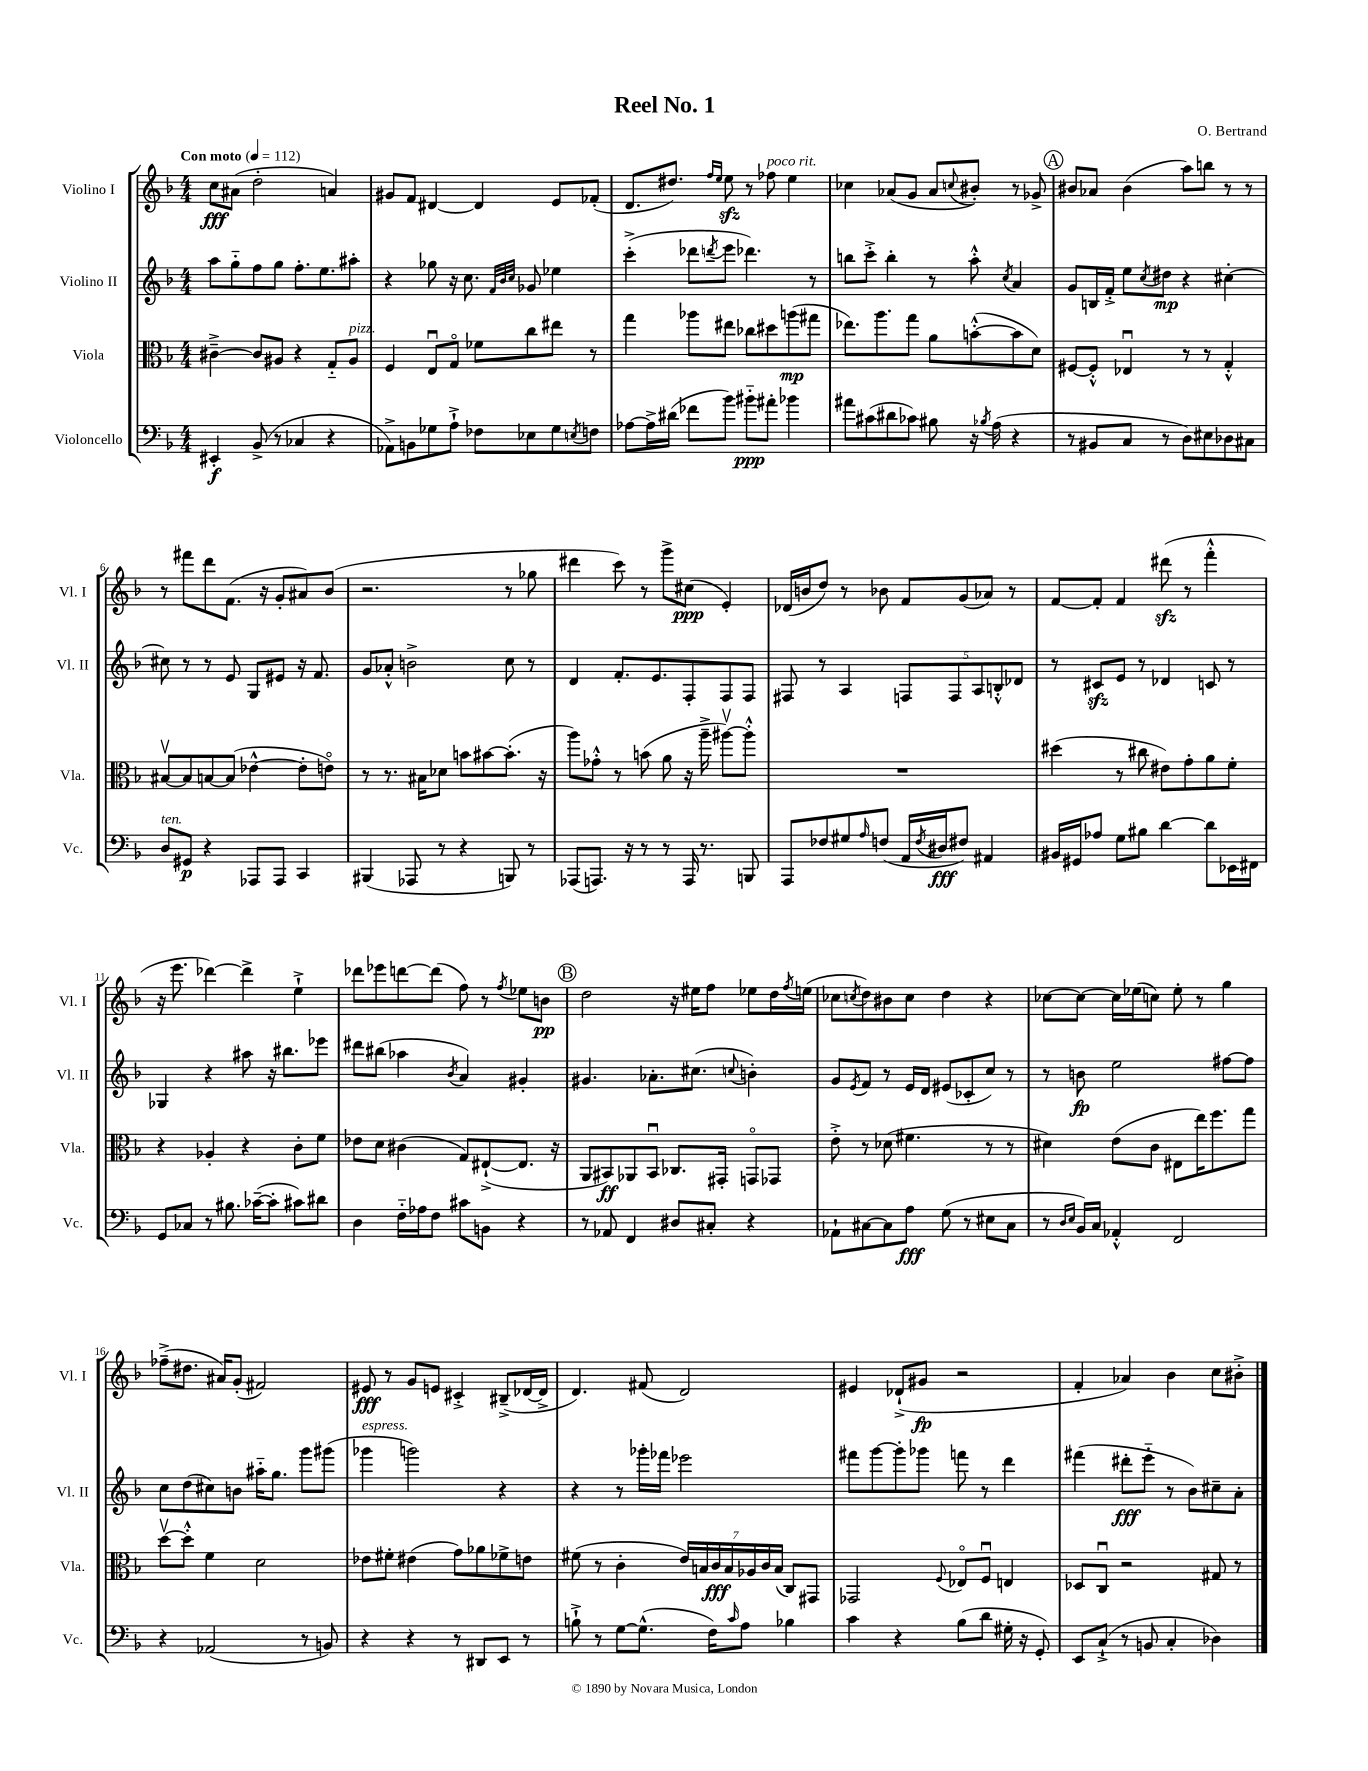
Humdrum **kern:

**kern	**kern	**kern	**kern
*staff4	*staff3	*staff2	*staff1
*clefF4	*clefC3	*clefG2	*clefG2
*k[b-]	*k[b-]	*k[b-]	*k[b-]
*M4/4	*M4/4	*M4/4	*M4/4
*MM112	*MM112	*MM112	*MM112
4EE#'	[4c#~^	8aa	8cc
.	.	8gg'~	(8a#
(8BB-^	8c#]	8ff	2dd'
8r	8A#	8gg	.
4C-	4r	8.ff'	.
.	.	8.ee	.
4r	8G'~	.	4a)
.	8A#	8aa#'	.
=	=	=	=
8AA-^)	4F	4r	8g#
8BB	.	.	8f
8G-	8Eu	8gg-	[4d#
8A`^	8Go	16r	.
.	.	8.cc	.
8F-	8f-	.	4d#]
.	.	32qqf	.
.	.	32qqb-	.
.	.	32qqcc	.
8E-	8cc	8g-	.
8G-	8ee#	4ee-	8e
8qE	.	.	.
8F	8r	.	(8f-'
=	=	=	=
[8A-	4gg	(4ccc'^	8.d
16A-^]	.	.	.
(16d#	.	.	8.dd#)
8f-	8aa-	8ddd-	.
.	.	.	16qqff
.	.	8qddd	16qqee
8b-)	8ee#	8eee	8ee
8b#'~	8cc-	4.ddd-)	8r
8a#'	8dd#	.	8ff-
4b-	(8aa	.	4ee
.	8gg#	8r	.
=	=	=	=
8a#	8.ee-)	8bb	4cc-
(8c#	.	8ccc'^	.
.	8.aa	.	.
8d#	.	4bb'	(8a-
8c-)	8gg	.	8g
8B#	8a	8r	8a-
.	.	.	8qqcc
16r	([8b'^^	8aa'^^	8b#')
8qB-	.	.	.
(16A	.	.	.
.	.	8qcc	.
4r	8b]	4a	8r
.	8d)	.	8g-^
=	=	=	=
8r	[8F#	8g	8b#
8BB#	8F#'^^]	16B	8a-
.	.	16f'^	.
8C	4E-u	8ee	(4b#
.	.	8qcc	.
8r	.	8dd#	.
8D)	8r	4r	8aa)
8E#	8r	.	8bb
8D-	4G'^^	[4cc#'	8r
8C#	.	.	8r
=	=	=	=
8D	[8B#v	8cc#]	8r
8GG#	8B#]	8r	8fff#
4r	[8B	8r	8ddd
.	(8B]	8e	(8.f
8AAA-	[4e-^^	8G	.
.	.	.	16r
8AAA-	.	8e#	8g'
4CC	8e-']	16r	8a#)
.	.	8.f	.
.	8eo)	.	(8b-
=	=	=	=
(4BBB#	8r	8g	2.r
.	8.r	8a-'^^	.
8AAA-	.	2b^	.
.	16B#	.	.
8r	8d-	.	.
4r	8b	.	.
.	[8b#	.	.
8BBB)	(8.b#']	8cc	8r
8r	.	8r	8gg-
.	16r	.	.
=	=	=	=
(8AAA-	8aa)	4d	4ddd#
8.AAA)	8g-'^^	.	.
.	8r	8.f'	8ccc)
16r	.	.	.
8r	(8b	.	8r
.	.	8.e	.
8r	8a	.	8ggg^
16AAA	16r	8F'	(8cc#
8.r	16aa~^	.	.
.	[8aa#v)	8F	4e')
8BBB	8aa#'^^]	8F	.
=	=	=	=
8AAA	1r	8F#	(16d-
.	.	.	16b
8F-	.	8r	8dd)
8G#	.	4A	8r
16qqA	.	.	.
(8F	.	.	8b-
16AA	.	10F	8f
8qF	.	.	.
16D#	.	.	.
.	.	10F	.
8F#)	.	.	(8g
.	.	10A	.
4AA#	.	.	8a-)
.	.	10B'^^	.
.	.	.	8r
.	.	10d-	.
=	=	=	=
16BB#	(4dd#	8r	[8f
16GG#	.	.	.
8A-	.	8c#	8f']
8G	8r	8e	4f
8B#	8cc#	8r	.
[4d	8e#)	4d-	(8ddd#
.	8g'	.	8r
8d]	8a	8c	4fff'^^
16EE-	8f'	8r	.
16FF#	.	.	.
=	=	=	=
8GG	4r	4G-	16r
.	.	.	8.eee
8C-	.	.	.
8r	4A-'	4r	[4ddd-)
8.B#	.	.	.
.	4r	8aa#	4ddd-^]
([16c-~	.	.	.
8c-']	.	16r	.
.	.	8.bb#	.
8c#)	8c'	.	4ee`^
8d#	8f	8eee-	.
=	=	=	=
4D	8e-	8ddd#	8ddd-
.	8d	(8bb#	8eee-
16F'~	(4c#	4aa-	[8ddd
16A-	.	.	.
8F	.	.	(8ddd]
.	.	8qb-	.
8c#	8G)	4a)	8ff)
8BB	([8E#`^	.	8r
.	.	.	8qff
4r	8.E#]	4g#'	8ee-
.	.	.	8b
.	16r	.	.
=	=	=	=
8r	8AA	4.g#	2dd
8AA-	8BB#)	.	.
4FF	8AA-	.	.
.	8BB#u	8.a-'	.
8D#	8.C-	.	16r
.	.	(8.cc#	16ee#
8C#'	.	.	8ff
.	16GG#'	.	.
.	.	8qqcc	.
4r	8GGo	4b')	8ee-
.	8GG-	.	16dd
.	.	.	8qff
.	.	.	(16ee
=	=	=	=
8AA-`	8e'^	8g	8cc-
.	.	8qe	8qcc
[8C#	8r	8f	8dd)
8C#]	(8d-	8r	8b#
8A	4.f#	16e	8cc
.	.	16d	.
(8G	.	(8e#	4dd
8r	.	8c-'	.
8E#	8r	8cc)	4r
8C#	8r	8r	.
=	=	=	=
8r	4d#)	8r	[8cc-
16qqD	.	.	.
16qqE	.	.	.
16BB-)	.	8b	8cc-_
16C	.	.	.
4AA-'^^	(8e	2ee	16cc-]
.	.	.	(16ee-
.	8c	.	8cc)
2FF	8E#	.	8ee-'
.	16ee)	.	8r
.	8.ff	.	.
.	.	[8ff#	4gg
.	8gg	8ff#]	.
=	=	=	=
4r	[8ddv	8cc	(8ff-~^
.	8dd'^^]	(8dd	8.dd#
(2AA-	4f	8cc#)	.
.	.	.	16a#)
.	.	8b	(8g'
.	2d	16aa#'~	2f#)
.	.	8.gg	.
8r	.	8ggg	.
8BB)	.	(8ggg#	.
=	=	=	=
4r	8e-	4ggg-	8e#
.	8f#'	.	8r
4r	(4e#	2ggg)	8g
.	.	.	8e
8r	8g)	.	4c#'^
8DD#	8a-	.	.
8EE	8f-^	4r	(8B#~^
8r	8e	.	[16d-
.	.	.	16d-^]
=	=	=	=
8B`^	(8f#	4r	4.d)
8r	8r	.	.
[8G	4c'	8r	.
(8.G^^]	.	16ggg-'	(8f#
.	.	16fff-	.
.	28e)	2eee-	2d)
.	28B	.	.
16F)	.	.	.
.	28c	.	.
.	28B	.	.
16qqc	.	.	.
8A	.	.	.
.	28A-	.	.
.	28c	.	.
.	(28B	.	.
4B-	8C)	.	.
.	8GG#	.	.
=	=	=	=
4c	2GG-	8fff#	4e#
.	.	[8ggg	.
4r	.	8ggg']	(8d-`^
.	.	8ggg-	8g#
.	8qqF	.	.
(8B-	8E-o	8fff	2r
8d	8Fu	8r	.
16G#'	4E	4ddd	.
16r	.	.	.
8GG')	.	.	.
=	=	=	=
8EE	8D-	(4fff#	4f'
(8C`^	8Cu	.	.
8r	2r	8ddd#'	4a-)
8BB	.	8eee'~	.
4C'	.	8r	4b-
.	.	8b-)	.
4D-)	8G#	8cc#~	8cc
.	8r	8a'	8b#'^
==	==	==	==
*-	*-	*-	*-
